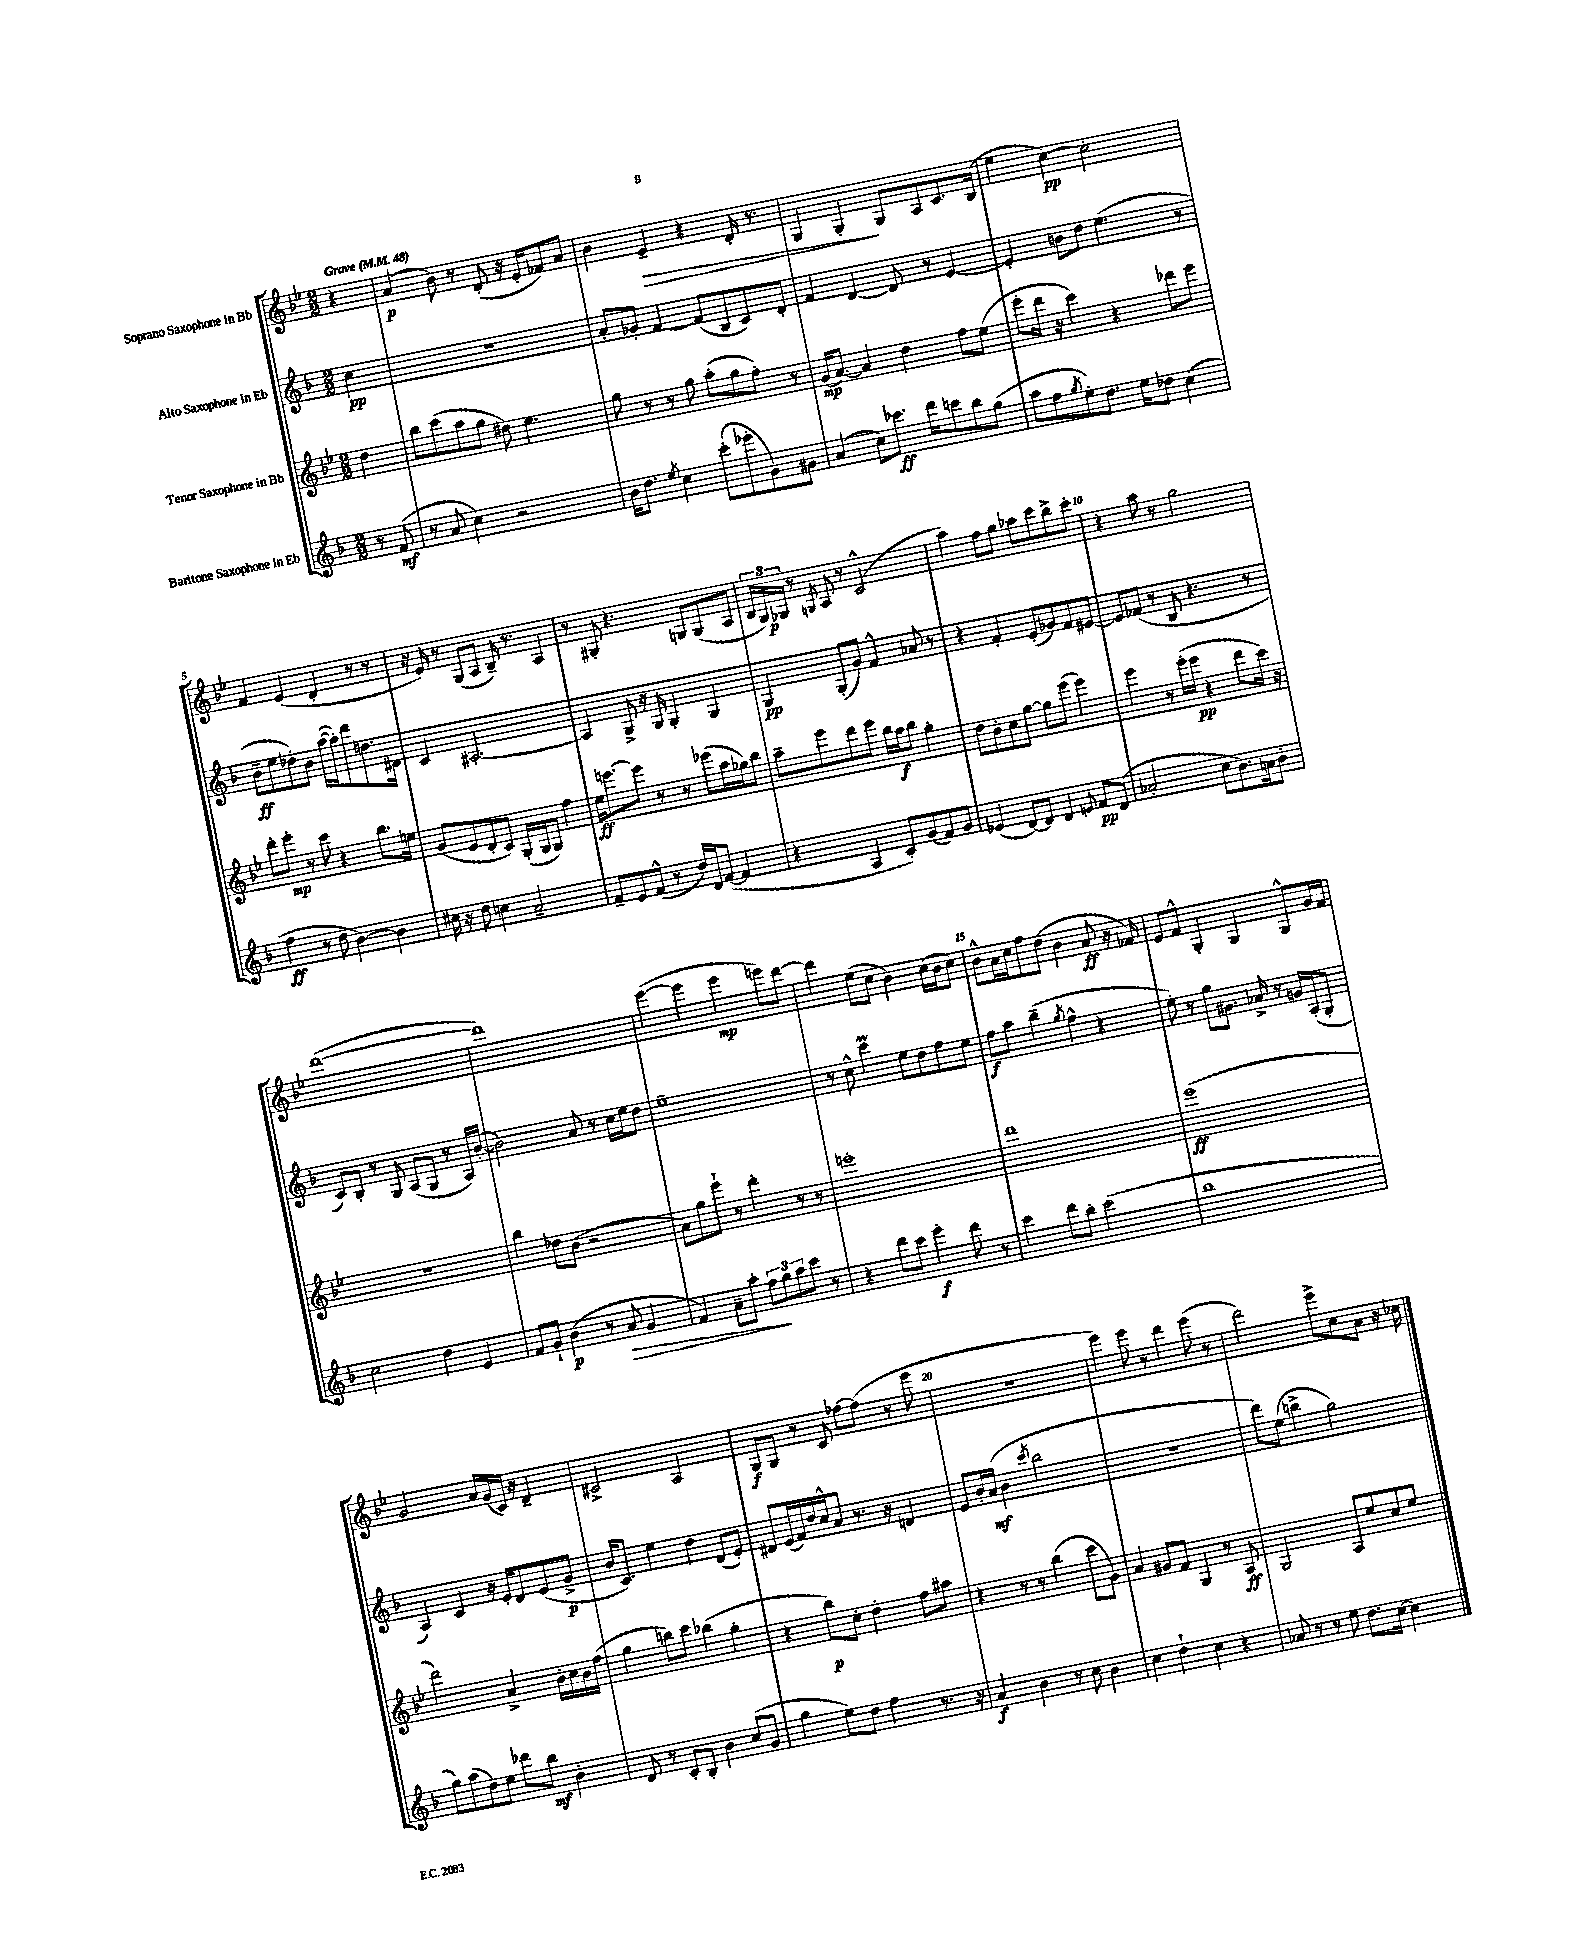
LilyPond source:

<<
\new StaffGroup <<
\new Staff = "s0" \with { instrumentName = "Soprano Saxophone in Bb" } {
    \clef treble \key bes \major \numericTimeSignature \time 2/2 \partial 4 \tempo "Grave" 4 = 48
    r4 |
    a'4\p( bes'8) r8 d'8-.( r16 ees'16-. fes'8) a'8 |
    bes'4 ees'4--\> r4 d'16-. r8. |
    g4 g4-.\! g8 a8 c'8. bes16( |
    ees''4 c''4~\pp) c''2-. |
    f'4 ees'4( d'4-. r8 r8 |
    r16 ees'16) r8 g8( a8 bes16--) r8. a4 |
    r8 gis8-. r4. g8 g8( a8 |
    \tuplet 3/2 { bes16 g16) ges16\p } r8 \acciaccatura { g8 } a8 r8 c'2-^( |
    a''4) f''8 g''8 aes''8 c'''8 bes''8-> c'''8-. |
    r4 a''8 r8 g''2 |
    d'''1~( |
    d'''1) |
    ees'''4~( ees'''4 ees'''4\mp e'''8) d'''8~ |
    d'''4 ees''8( c''8 bes'4) c''16( bes'16 c''8) |
    bes'8-^ a'16 c''16 f''8 d''8( bes'4 a'8\ff r16 fes'16) |
    ees'8 f'8-^ g4-. g4 g8-^ g'16 f'16 |
    g'2 a'16 g'16( c'16) r16 d'4-- |
    cis'2-> a2 |
    g8\f g8 r8 c'8 fes''8~ fes''8( r8 ees'''8 |
    r1 |
    ees'''4) ees'''8 r8 d'''4 ees'''8( r8 |
    d'''2) ees'''8-> c''8 a'8 r16 ces''16 \bar "|." |
}
\new Staff = "s1" \with { instrumentName = "Alto Saxophone in Eb" } {
    \clef treble \key f \major \numericTimeSignature \time 2/2 \partial 4
    c''4\pp |
    R1 |
    a'8-. ges'8-. f'4~ f'8( bes8 c'8) d'8-. |
    f'4 d'4~ d'8 r8 e'4~ |
    e'4-. b'8 d''8 e''4.( r8 |
    bes'8--\ff e''8 des''8-.) bes'8 a''16~( a''16-.) d'''8 d''8. dis'16 |
    c'4 ais2.~-. |
    ais4 g8-> r16 g16 g4-. g4 |
    g4\pp g8-.( g'8) f'4-^ aes'8 r8 |
    r4 f'4-. e'8-.( ges'8) f'8 eis'8~ |
    eis'8 fes'8( r8 bes8 r4. r8 |
    c'8) bes8-. r8 g8 a8( g8 r8 a16) bes'16~-.( |
    bes'2) a'8 r8 c''16 e''16 d''8 |
    e''1-- |
    r8 c''8-^ c'''4\prall e''8 d''8 f''8 e''8 |
    f''8\f a''8 bes''4--( \acciaccatura { g''8 } f''4-^ r4 |
    e''8-.) r8 g''8 gis'8. aes'16-> r8 g'16 a16-.( g8-. |
    a4) c'4 r16 e'16-. d'8 e'8( g'8->\p |
    bes'16 c'8.) e''4 d''4 d'8( e'8-.) |
    dis'8 e'16( f'16) d''16 c''16-^ a'8 r8. r16 d'4 |
    e'8 bes'16-. a'16\mf( bes'4 \acciaccatura { c'''8 } bes''2 |
    R1 |
    d'''8) e''8( b''4-> g''2) \bar "|." |
}
\new Staff = "s2" \with { instrumentName = "Tenor Saxophone in Bb" } {
    \clef treble \key bes \major \numericTimeSignature \time 2/2 \partial 4
    d''4 |
    bes''8 c'''8( a''8 g''8 dis''8) ees''4. |
    g''8 r8 r8 g''8 a''8-.( g''8 f''8-.) r8 |
    g'16\mp( a'8.~) a'4 d''4 f''8 ees''8( |
    ees'''8-. d'''16 r16 c'''4) r4 des'''8 ees'''8 |
    d'''8-. ees'''8-.\mp r8 c'''8 r4 bes''8. e''16 |
    g'8( ees'8 d'8-. c'8) g16-.( g16 g8) f''4 |
    ees''16\ff e'''8.~ e'''8 r8 r8 ees'''8( a''16 ges''16) bes''8 |
    a''8-- ees'''8 d'''8 ees'''8 bes''16 a''16\f bes''8 g''4-. |
    d''8 bes'8-. c''8 g''8~ g''8 ees'''8( ees'''4) |
    ees'''4 r8 ees'''16-.( ees'''16\pp r4 d'''8 c'''16) r16 |
    R1 |
    bes''4 des''8 bes'8( r2 |
    a'8) g''8 ees'''8-! r8 d'''4-. r8 r8 |
    e'''1-. |
    d'''1 |
    ees'''1\ff( |
    d'''2) a'4-> bes'16-. c''16 bes'16 f''16( |
    g''4 b''8) c'''8 bes''4( g''4-. |
    r4 bes''8\p) c''8-. d''4-. f''8 ais''8 |
    r4 r8 r8 bes''4( c'''8 g'8) |
    a'4 gis'8 f'8 g4 r8 a8\ff |
    g2 a8 ees''8 c''8 ees''8 \bar "|." |
}
\new Staff = "s3" \with { instrumentName = "Baritone Saxophone in Eb" } {
    \clef treble \key f \major \numericTimeSignature \time 2/2 \partial 4
    r8 f'8\mf( |
    r8 a'8 c''4) r2 |
    bes'16 d''8. \acciaccatura { e''8 } c''4 c'''8-.( ees'''8-. g'8) gis'8 |
    a'4( c''8) ces'''8.\ff d'''16 c'''8 bes''8 g''8( |
    a''8 f''8 \acciaccatura { g''8 } e''8-.) d''8. e''16 des''8 c''4( |
    f''4\ff r8 d''8 bes'4~) bes'4 |
    cis''16 r16 d''8 c''4 a'2-- |
    f'8-- e'8 f'8-^( r8 d''16) d'16 f'8~( f'4 |
    r4 a4 c'8-.) g'8( f'8) g'8 |
    ees'4( d'8~) d'8 d'4 \appoggiatura { e'8 } f'8\pp d'8( |
    aes'2-. c''8 bes'8.) a'16 bes'8-. |
    c''2 d''4 e'4 |
    f'8 g'8-! bes'4\p( r8 a'8\> g'4 |
    f'4) a'8-- a''8-. \tuplet 3/2 { f''8\! g''8 a''8 } c'''8 r8 |
    r4 d'''8 c'''8 e'''4-.\f d'''8 r8 |
    c'''4 d'''8 bes''8-. c'''2( |
    bes''1 |
    g''8) a''8( d''8) e''8 des'''8 bes''8\mf bes'4-. |
    d'8 r8 c'8-. bes8-. bes'4 c''8( g'8 |
    g''4 e''8) d''8 f''4 r8. r16 |
    a'4\f bes'4 r8 c''8 bes'4 |
    c''4 d''4-! c''4 r4 |
    aes'8 r8 r8 e''8 d''8. c''16~ c''4 \bar "|." |
}
>>
>>
\layout { \context { \Score \override BarNumber.break-visibility = ##(#f #t #t) barNumberVisibility = #(every-nth-bar-number-visible 5) } }
